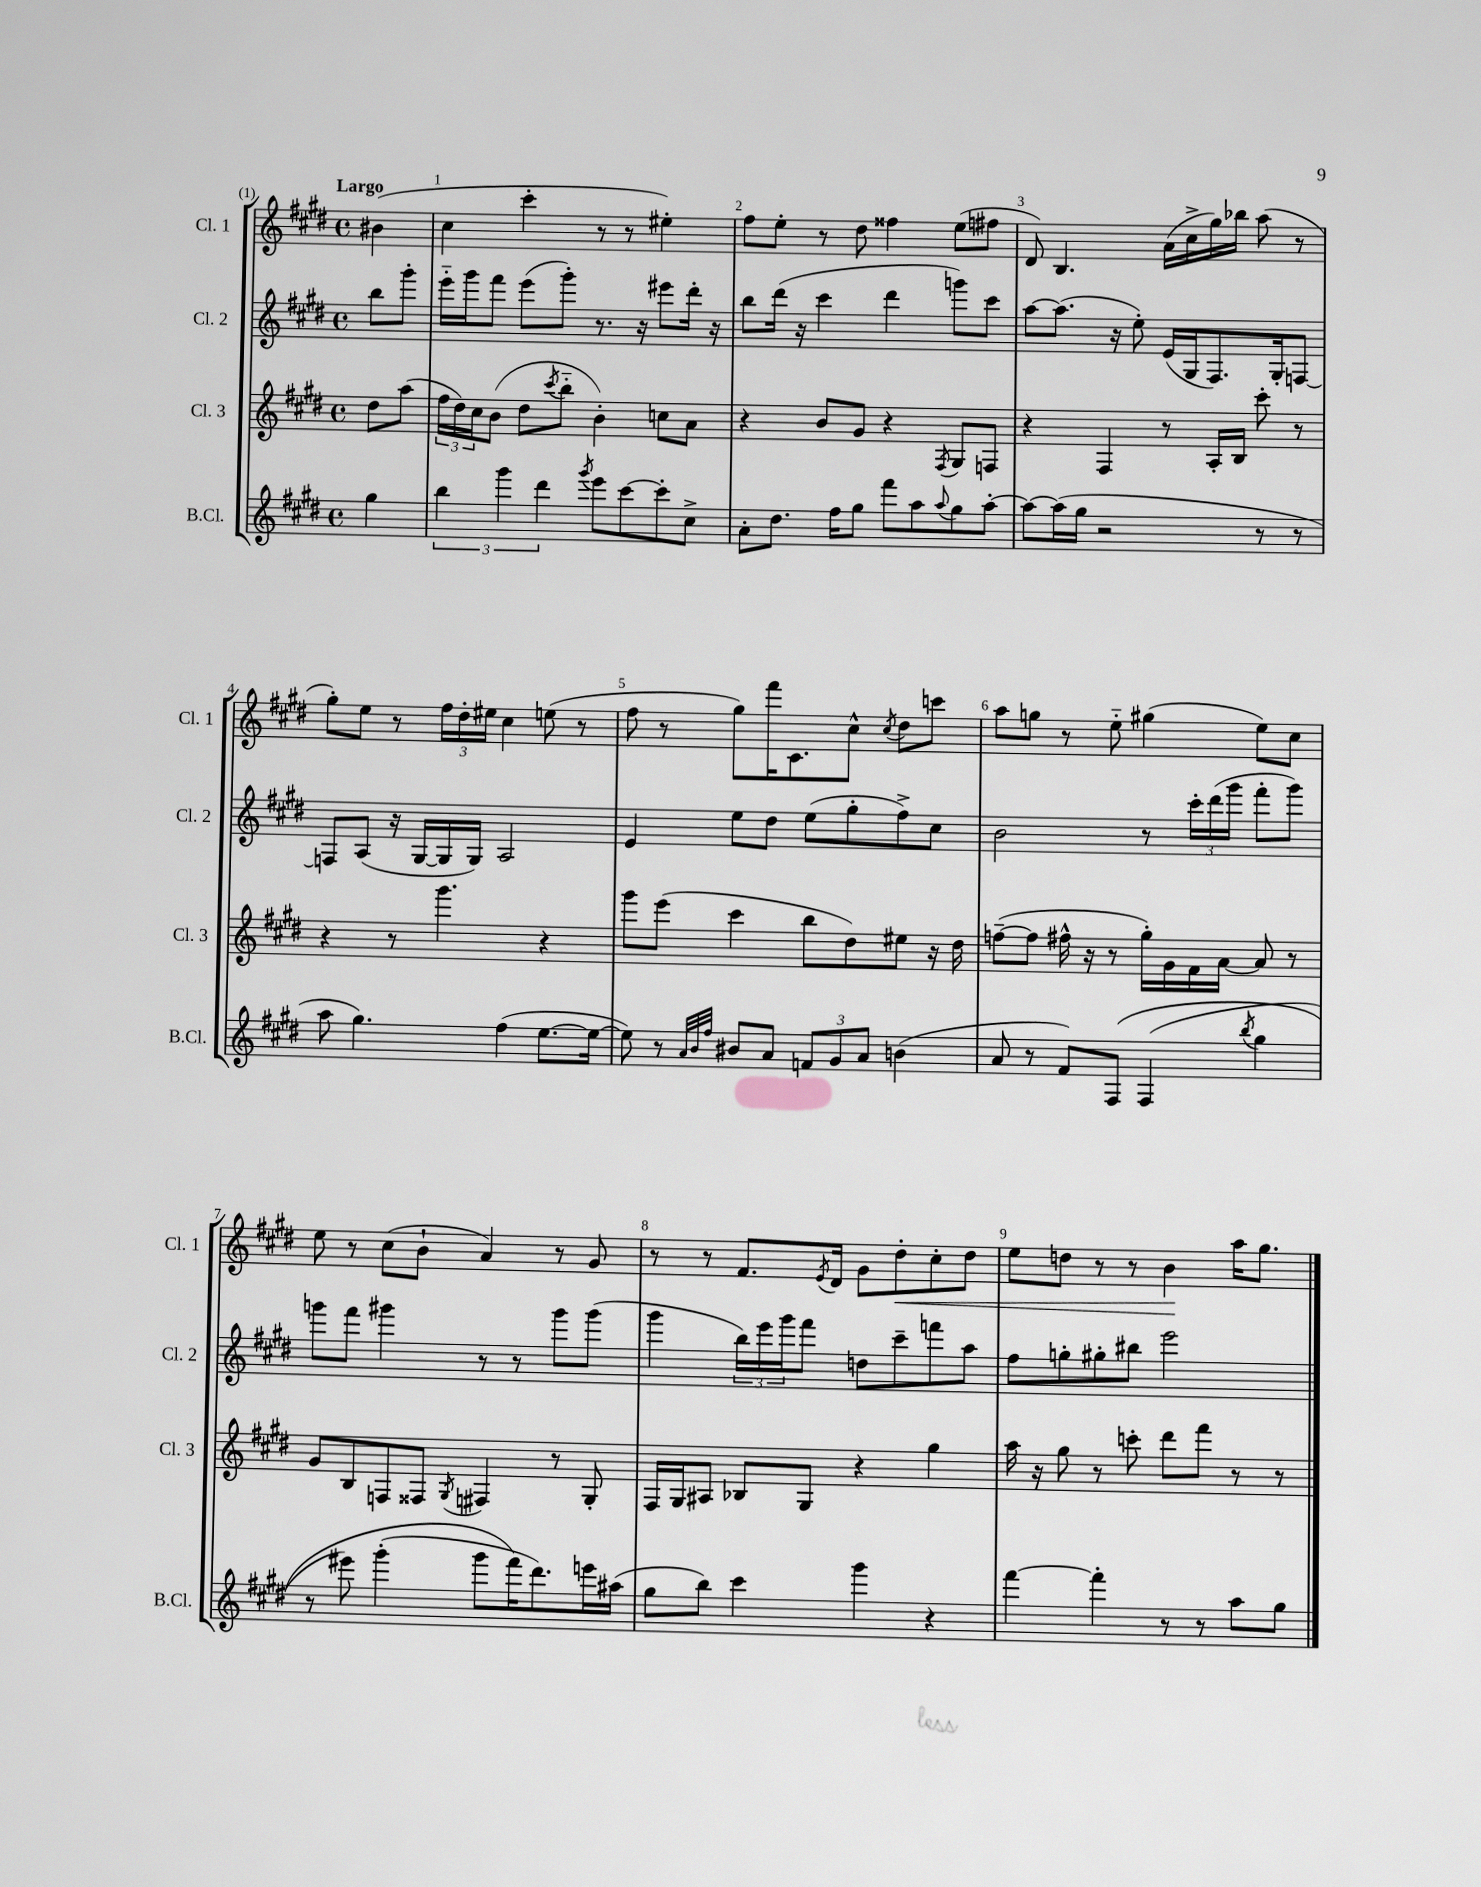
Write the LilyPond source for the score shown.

<<
\new StaffGroup <<
\new Staff = "s0" \with { instrumentName = "Cl. 1" shortInstrumentName = "Cl. 1" } {
    \clef treble \key e \major \defaultTimeSignature \time 4/4 \partial 4 \tempo "Largo"
    bis'4( |
    cis''4 cis'''4-. r8 r8 eis''4-.) |
    fis''8 e''8-. r8 dis''8 fisis''4 e''8( fis''8 |
    dis'8) b4. a'16( cis''16-> gis''16) bes''16 a''8( r8 |
    gis''8-.) e''8 r8 \tuplet 3/2 { fis''16 dis''16-. eis''16 } cis''4 e''8( r8 |
    fis''8 r8 gis''8) fis'''16 cis'8. cis''8-^ \acciaccatura { cis''8 } dis''8 c'''8 |
    a''8 g''8 r8 e''8-_ gis''4( e''8) cis''8 |
    e''8 r8 cis''8( b'8-! a'4) r8 gis'8 |
    r8 r8 fis'8. \acciaccatura { e'8 } dis'16 gis'8 dis''8-.\< cis''8-. dis''8 |
    e''8 d''8 r8 r8 b'4\! a''16 gis''8. \bar "|." |
}
\new Staff = "s1" \with { instrumentName = "Cl. 2" shortInstrumentName = "Cl. 2" } {
    \clef treble \key e \major \defaultTimeSignature \time 4/4 \partial 4
    b''8 gis'''8-. |
    e'''16-_ gis'''16 fis'''8 e'''8( gis'''8-.) r8. r16 eis'''8 dis'''16-. r16 |
    b''8 dis'''16( r16 cis'''4 dis'''4 g'''8) cis'''8 |
    a''8~ a''8.( r16 e''8-.) e'16( gis16 fis8.) gis16-. f8~ |
    f8 a8( r16 gis16~ gis16 gis16) a2 |
    e'4 e''8 dis''8 e''8( gis''8-. fis''8->) cis''8 |
    b'2 r8 \tuplet 3/2 { cis'''16-. dis'''16( gis'''16 } fis'''8-. gis'''8) |
    g'''8 fis'''8 gis'''4 r8 r8 gis'''8 gis'''8( |
    gis'''4 \tuplet 3/2 { b''16) e'''16 gis'''16 } fis'''8 d''8 cis'''8-- f'''8 a''8 |
    fis''8 g''8-. gis''8-. bis''8 e'''2 \bar "|." |
}
\new Staff = "s2" \with { instrumentName = "Cl. 3" shortInstrumentName = "Cl. 3" } {
    \clef treble \key e \major \defaultTimeSignature \time 4/4 \partial 4
    dis''8 a''8( |
    \tuplet 3/2 { fis''16 dis''16) cis''16 } b'8( dis''8 \acciaccatura { cis'''8 } b''8-_ b'4-.) c''8 a'8 |
    r4 b'8 gis'8 r4 \acciaccatura { fis8 } gis8 f8 |
    r4 fis4 r8 a16-. b16 cis'''8-. r8 |
    r4 r8 gis'''4. r4 |
    gis'''8 e'''8( cis'''4 b''8 dis''8) eis''8 r16 dis''16 |
    f''8~--( f''8 fis''16-^ r16 r8 gis''16-.) gis'16 fis'16 a'16~ a'8 r8 |
    gis'8 b8 f8 fisis8 \acciaccatura { gis8 } fis4 r8 gis8-. |
    fis16 gis16 ais8 bes8 gis8 r4 gis''4 |
    a''16 r16 gis''8 r8 c'''8-. dis'''8 fis'''8 r8 r8 \bar "|." |
}
\new Staff = "s3" \with { instrumentName = "B.Cl." shortInstrumentName = "B.Cl." } {
    \clef treble \key e \major \defaultTimeSignature \time 4/4 \partial 4
    gis''4 |
    \tuplet 3/2 { b''4 gis'''4 dis'''4 } \acciaccatura { gis'''8 } e'''8 cis'''8~ cis'''8-. cis''8-> |
    a'8-. dis''8. fis''16 gis''8 fis'''8 a''8 \appoggiatura { a''8 } gis''8 a''8~-. |
    a''8~ a''16( gis''16 r2 r8 r8 |
    a''8 gis''4.) fis''4( e''8.~ e''16~ |
    e''8) r8 \grace { a'32 b'32 fis''32 } bis'8 a'8 \tuplet 3/2 { f'8 gis'8 a'8 } b'4( |
    a'8 r8 fis'8) fis8\( fis4( \acciaccatura { b''8 } gis''4 |
    r8 eis'''8) gis'''4-.( gis'''8 fis'''16\) dis'''8.) e'''16 ais''16( |
    gis''8 b''8) cis'''4 gis'''4 r4 |
    fis'''4~ fis'''4-. r8 r8 a''8 gis''8 \bar "|." |
}
>>
>>
\layout { \context { \Score \override BarNumber.break-visibility = ##(#f #t #t) barNumberVisibility = #all-bar-numbers-visible } }
